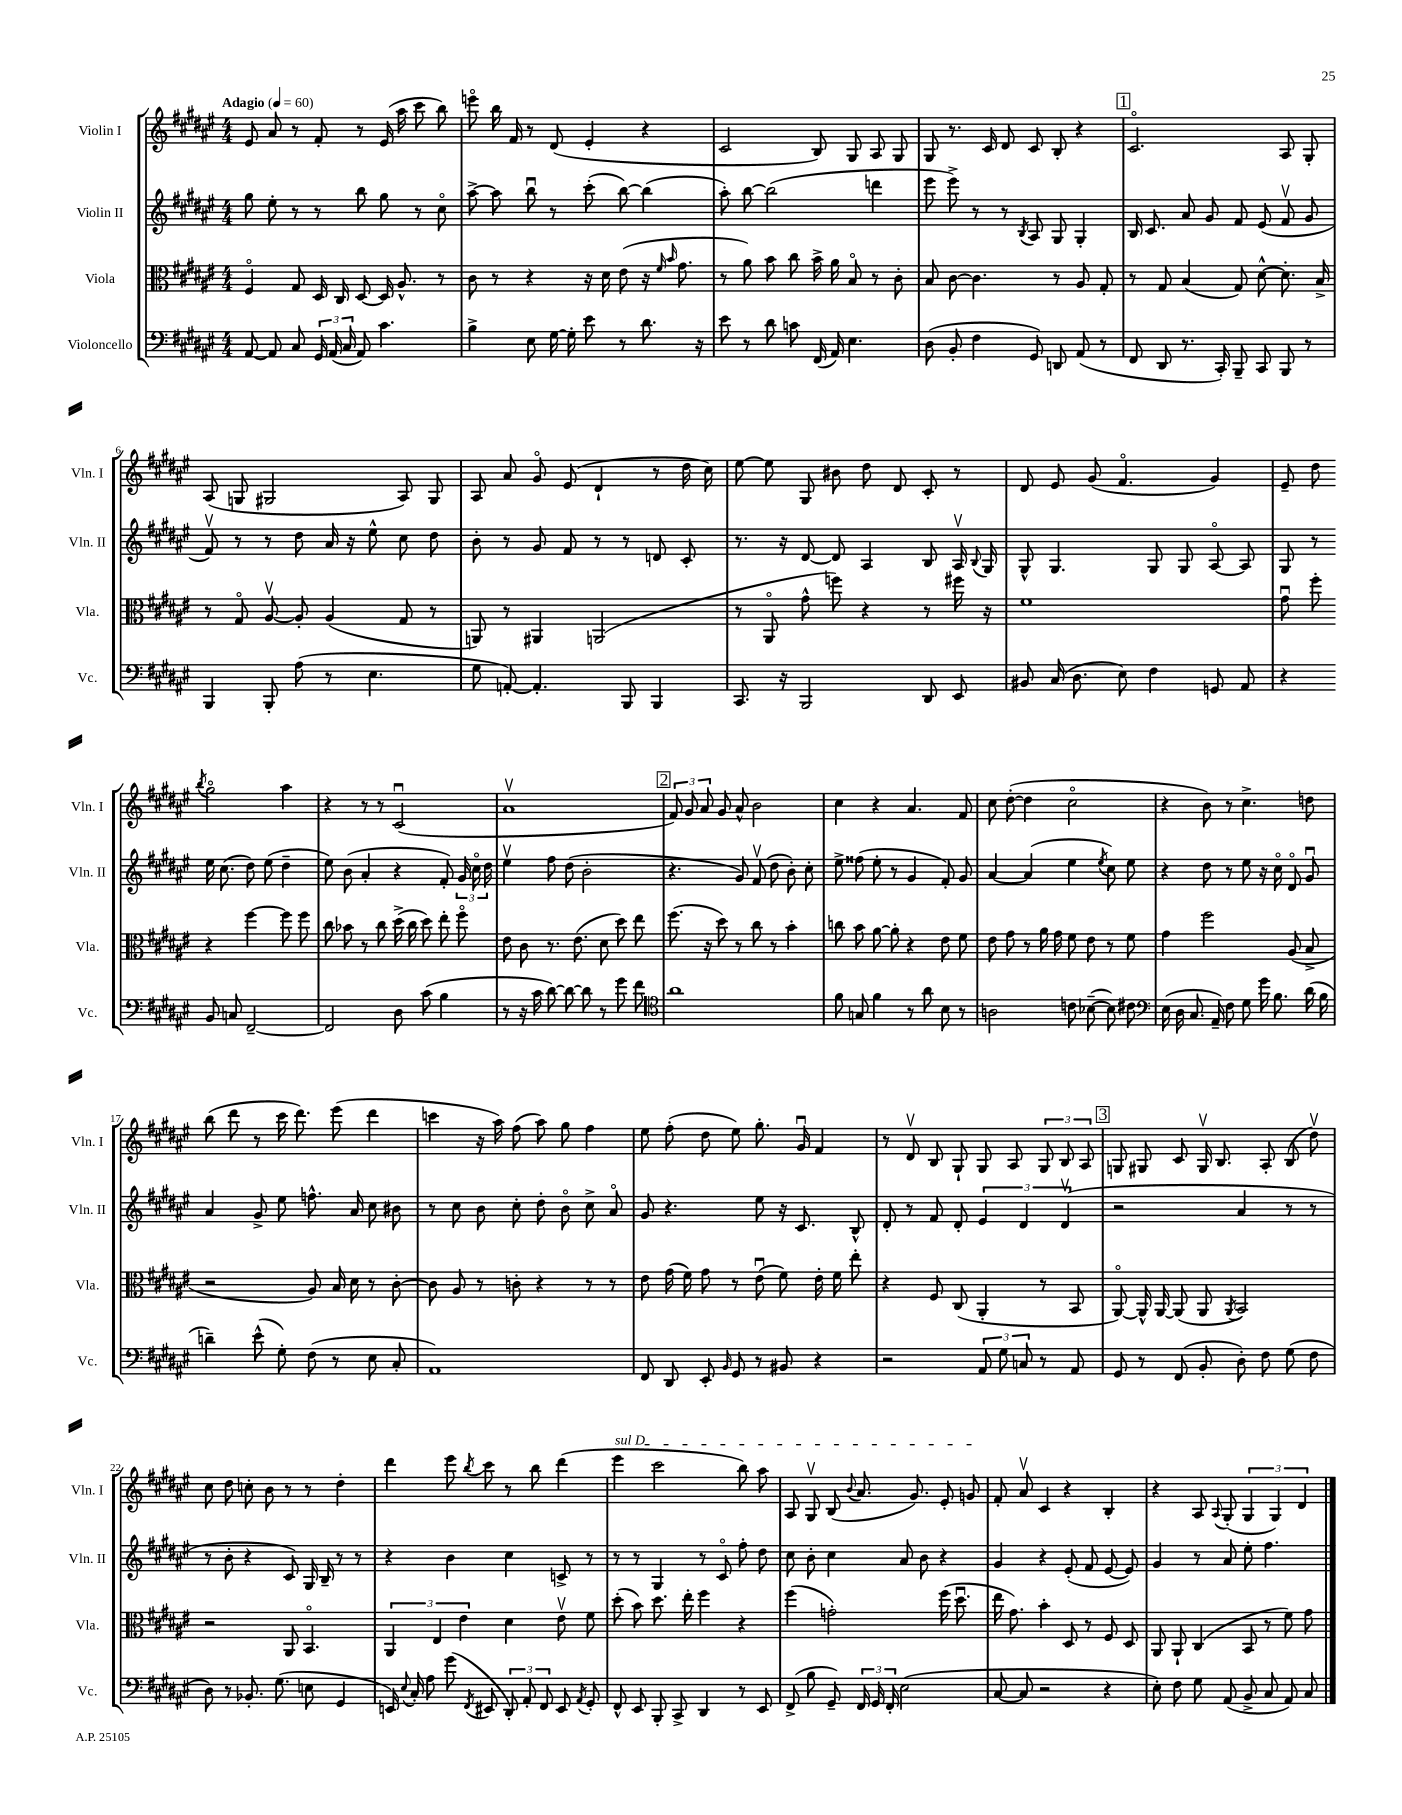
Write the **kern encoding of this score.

**kern	**kern	**kern	**kern
*part4	*part3	*part2	*part1
*staff4	*staff3	*staff2	*staff1
*I"Violoncello	*I"Viola	*I"Violin II	*I"Violin I
*I'Vc.	*I'Vla.	*I'Vln. II	*I'Vln. I
*clefF4	*clefC3	*clefG2	*clefG2
*k[f#c#g#d#a#e#]	*k[f#c#g#d#a#e#]	*k[f#c#g#d#a#e#]	*k[f#c#g#d#a#e#]
*M4/4	*M4/4	*M4/4	*M4/4
*MM60	*MM60	*MM60	*MM60
=1	=1	=1	=1
!	!	!	!LO:TX:a:B:t=Adagio
[8AA#/	4F#/	8gg#\	8e#/
8AA#/]	.	8ee#'\	8a#/
8C#/	8G#/	8r	8r
24GG#/	16D#/	8r	8f#'/
(24AA#/	.	.	.
.	16C#/	.	.
24C#/	.	.	.
8AA#/)	[8D#/	8bb\	8r
4.c#\	16D#/]	8gg#\	(16e#/
.	8.A#^^/	.	16aa#\
.	.	8r	8ccc#\
.	8r	8cc#\	8bb\)
=2	=2	=2	=2
4B^\	8c#\	[8aa#^\	8eeen\
.	8r	8aa#\]	16bb\
.	.	.	16f#/
8E#\	4r	8bbu\	8r
[16G#\	.	8r	(8d#/
16G#'\]	.	.	.
8e#\	16r	(8ccc#'\	4e#'/
.	16d#\	.	.
8r	(8e#\	[8bb\)	.
8.d#\	16r	(4bb\]	4r
.	16qqf#/	.	.
.	16qqb/	.	.
.	8.g#\	.	.
16r	.	.	.
=3	=3	=3	=3
8e#\	8r	8aa#'\)	2c#/
8r	8a#\)	[8bb\	.
8d#\	8b\	(2bb\]	.
8cn\	8cc#\	.	.
(16FF#/	16b^\	.	8B/)
16AA#/)	16a#\	.	.
4.E#\	8B/	.	8G#/
.	8r	4dddn\	8A#/
.	8c#'\	.	8G#/
=4	=4	=4	=4
(8D#\	8B/	8eee#\	8G#/
8BB'/	[8c#\	8eee#^\)	8.r
4F#\	4.c#\]	8r	.
.	.	.	16c#/
.	.	8r	8d#/
.	.	8qB/	.
8GG#/)	.	8A#/	8c#/
8DDn/	8r	8G#/	8B'/
(8AA#/	8A#/	4G#'/	4r
8r	8G#'/	.	.
!!LO:REH:place=s1:t=1
=5	=5	=5	=5
8FF#/	8r	16B/	2.c#/
.	.	8.c#/	.
8DD#/	8G#/	.	.
8.r	(4B/	8a#/	.
.	.	8g#/	.
16CC#'/)	.	.	.
8BBB~/	8G#/)	8f#/	.
8CC#/	[8d#^^\	(8e#/	.
8BBB/	8.d#'\]	8f#v/	8A#/
8r	.	8g#/	8G#'/
.	16B^/	.	.
!!LO:LB:g=z
=6	=6	=6	=6
4BBB/	8r	8f#v/)	(8A#/
.	8G#/	8r	8Gn/
8BBB'/	[8A#v/	8r	2G#X/
(8A#\	8A#'/]	8dd#\	.
8r	(4A#/	16a#/	.
.	.	16r	.
4.E#\	.	8ee#^^\	.
.	8G#/	8cc#\	8A#/)
.	8r	8dd#\	8G#/
=7	=7	=7	=7
8G#\	8AAn/)	8b'\	8A#/
[8AAn'/)	8r	8r	8a#/
4.AA'/]	4AA#X/	8g#/	8g#/
.	.	8f#/	(8e#/
.	(2AAn/	8r	4d#`/
8BBB/	.	8r	.
4BBB/	.	8dn/	8r
.	.	8c#'/	16dd#\
.	.	.	16cc#\)
=8	=8	=8	=8
8.CC#/	8r	8.r	[8ee#\
.	8AA#/	.	8ee#\]
16r	.	16r	.
2BBB/	8g#^^\	[8d#/	8G#/
.	8ffn\)	8d#/]	8b#X\
.	4r	4A#/	8dd#\
.	.	.	8d#/
8DD#/	8r	8B/	8c#'/
8EE#/	16ff#X\	16A#v/	8r
.	.	8qqB/	.
.	16r	16G#/	.
=9	=9	=9	=9
8BB#X/	1f#	8G#^^/	8d#/
(16C#/	.	4.G#/	8e#/
8.D#\	.	.	.
.	.	.	(8g#/
8E#\)	.	.	4.f#/
4F#\	.	8G#/	.
.	.	8G#/	.
8GGn/	.	[8A#/	4g#/)
8AA#/	.	8A#/]	.
=10	=10	=10	=10
4r	8g#u\	8G#/	8e#~/
.	8ff#'\	8r	8dd#\
.	.	.	8qbb/
8BB/	4r	16ee#\	2gg#\
.	.	(8.cc#\	.
8Cn/	.	.	.
[2FF#~/	[4ff#\	8dd#\)	.
.	.	(8ee#\	.
.	8ff#\]	4dd#~\	4aa#\
.	8ff#\	.	.
!!LO:LB:g=z
=11	=11	=11	=11
2FF#/]	8cc#\	8ee#\)	4r
.	8b-X\	(8b\	.
.	8r	4a#'/	8r
.	8cc#\	.	8r
8D#\	(16dd#^\	4r	(2c#u/
.	16cc#\	.	.
(8c#\	8dd#\)	.	.
4B\	8ee#'\	8f#'/)	.
.	8ff#\	24g#/	.
.	.	24cc#\	.
.	.	24dd#\	.
=12	=12	=12	=12
8r	8e#\	4ee#v\	1a#v
16r	8c#\	.	.
16c#\	.	.	.
[8d#\)	8.r	8ff#\	.
8d#\_	.	(8dd#\	.
.	(8.e#\	.	.
8d#\]	.	2b'\	.
8r	8d#\	.	.
8g#\	8dd#\)	.	.
8f#\	8ee#\	.	.
!!LO:REH:place=s1:t=2
=13	=13	=13	=13
*clefC4	*	*	*
1a#	(8.ff#\	4.r	12f#/)
.	.	.	12g#/
.	.	.	12a#/
.	16r	.	.
.	8dd#\)	.	8g#/
.	8r	8g#/)	8a#^^/
.	8cc#\	(8f#v/	2b\
.	8r	8dd#\	.
.	4b'\	8b'\)	.
.	.	8cc#'\	.
=14	=14	=14	=14
8f#\	8ccn\	8ee#^\	4cc#\
8Gn/	8b\	(8ff##X\	.
4f#\	[8a#\	8ee#'\	4r
.	8a#'\]	8r	.
8r	4r	4g#/	4.a#/
8a#\	.	.	.
8B\	8e#\	8f#'/)	.
8r	8f#\	8g#/	8f#/
=15	=15	=15	=15
2An\	8e#\	[4a#/	8cc#\
.	8g#\	.	([8dd#'\
.	8r	(4a#/]	4dd#\]
.	16a#\	.	.
.	16g#\	.	.
8cn\	8f#\	4ee#\	2cc#\
([8B-X~\	8e#\	.	.
.	.	8qee#/	.
8B-\])	8r	8cc#\)	.
8c#X\	8f#\	8ee#\	.
=16	=16	=16	=16
*clefF4	*	*	*
(16E#\	4g#\	4r	4r
16D#\	.	.	.
8.C#/	.	.	.
.	2ff#\	8dd#\	8b\)
16AA#~/)	.	.	.
8F#\	.	8r	8r
8G#\	.	8ee#\	4.cc#^\
16g#\	.	16r	.
8.B\	.	16cc#\	.
.	(8A#/	8d#/	.
(16d#\	8B^/	8g#u/	8ddn\
16B\	.	.	.
!!LO:LB:g=z
=17	=17	=17	=17
4dn~\)	2r	4a#/	(8bb\
.	.	.	8ddd#\
(8e#^^\	.	8g#^/	8r
8G#'\)	.	8ee#\	16ccc#\
.	.	.	8.ddd#\)
(8F#\	8A#/)	8.ffn^^\	.
8r	16B/	.	(8eee#\
.	16d#\	16a#/	.
8E#\	8r	8cc#\	4ddd#\
8C#'/	[8c#'\	8b#X\	.
=18	=18	=18	=18
1AA#)	8c#\]	8r	4cccn\
.	8A#/	8cc#\	.
.	8r	8b\	16r
.	.	.	16aa#\)
.	8cn'\	8cc#'\	(8ff#\
.	4r	8dd#'\	8aa#\)
.	.	8b\	8gg#\
.	8r	8cc#^\	4ff#\
.	8r	8a#/	.
=19	=19	=19	=19
8FF#/	8e#\	8g#/	8ee#\
8DD#/	(16g#\	4.r	(8ff#'\
.	16f#\)	.	.
8EE#'/	8g#\	.	8dd#\
16qqBB/	.	.	.
8GG#/	8r	.	8ee#\)
8r	(8e#u\	8ee#\	8.gg#'\
8BB#X/	8f#\)	16r	.
.	.	8.c#/	16g#u/
4r	16e#'\	.	4f#/
.	16f#\	.	.
.	8ee#'\	8B^^/	.
=20	=20	=20	=20
2r	4r	8d#'/	8r
.	.	8r	8d#v/
.	8F#/	8f#/	8B/
.	(8C#/	8d#'/	8G#`/
12AA#/	4AA#'/	6e#/	8G#/
12G#\	.	.	.
.	.	.	8A#/
12Cn/	.	6d#/	.
8r	8r	.	12G#/
.	.	(6d#v/	12B/
8AA#/	8BB/	.	.
.	.	.	12A#/
!!LO:REH:place=s1:t=3
=21	=21	=21	=21
8GG#/	[8AA#/)	2r	8Gn/
8r	16AA#^^/]	.	8G#X/
.	[16AA#/	.	.
(8FF#/	(8AA#/]	.	8c#/
8BB'/	8AA#/	.	16G#v/
.	.	.	8.B/
.	8qAA#/	.	.
8D#'\)	2BB/)	4a#/	.
8F#\	.	.	8A#'/
(8G#\	.	8r	(8B/
8F#\	.	8r	8dd#v\)
!!LO:LB:g=z
=22	=22	=22	=22
8D#\)	2r	8r	8cc#\
8r	.	8b'\	8dd#\
8.BB-X'/	.	4r	8ccn'\
.	.	.	8b\
(8.G#\	.	.	.
.	8AA#/	8c#/)	8r
8En\	4.BB/	16G#/	8r
.	.	16B~/	.
4GG#/	.	8r	4dd#'\
.	.	8r	.
=23	=23	=23	=23
16EEn/)	6AA#/	4r	4ddd#\
8qqE#/	.	.	.
16C#'/	.	.	.
8A#\	.	.	.
.	6E#/	.	.
(8g#\	.	4b\	8eee#\
.	6e#\	.	.
8qFF#/	.	.	8qbb/
8EE#X/	.	.	8ccc#\
12DD#'/)	4d#\	4cc#\	8r
12AA#'/	.	.	.
.	.	.	8bb\
12FF#/	.	.	.
8EE#/	8e#v\	8cn^/	(4ddd#\
8qAA#/	.	.	.
8GG#'/	8f#\	8r	.
=24	=24	=24	=24
!	!	!	!LO:TX:a:i:t=sul D
8FF#^^/	(8dd#'\	8r	4eee#\
8EE#/	8b\)	8r	.
8BBB'/	8.dd#\	4G#/	2ccc#\
8CC#^/	.	.	.
.	16ee#'\	.	.
4DD#/	4ff#\	8r	.
.	.	8c#/	.
8r	4r	8ff#'\	8bb\)
8EE#/	.	8dd#\	8aa#\
=25	=25	=25	=25
(8FF#^/	(4ff#\	8cc#\	8A#/
8B\	.	8b'\	8G#v/
8GG#~/)	2gn'\)	4cc#\	(8B/
.	.	.	8qqb/
24FF#/	.	.	8.a#/
24GG#/	.	.	.
24FF#'/	.	.	.
(2E#\	.	8a#/	.
.	.	.	8.g#/)
.	.	8b\	.
.	(16ff#\	4r	8e#'/
.	8.dd#u\	.	.
.	.	.	8gn/
=26	=26	=26	=26
[8C#/	16ee#\	4g#/	8f#'/
.	8.g#\)	.	.
8C#/]	.	.	8a#v/
2r	4b'\	4r	4c#/
.	8D#/	(8e#'/	4r
.	8r	8f#/	.
4r	8F#/	[8e#/	4B'/
.	8D#/	8e#/])	.
=27	=27	=27	=27
8E#'\)	8AA#/	4g#/	4r
8F#\	8AA#`/	.	.
8G#\	(4C#/	8r	8A#/
.	.	.	8qqA#/
(8AA#/	.	8a#/	(8G#'/
8BB^/	8BB/	8ee#'\	6G#/
8C#/	8r	4.ff#\	.
.	.	.	6G#/)
8AA#/)	8f#\)	.	.
.	.	.	6d#/
8C#/	8g#\	.	.
==	==	==	==
*-	*-	*-	*-
